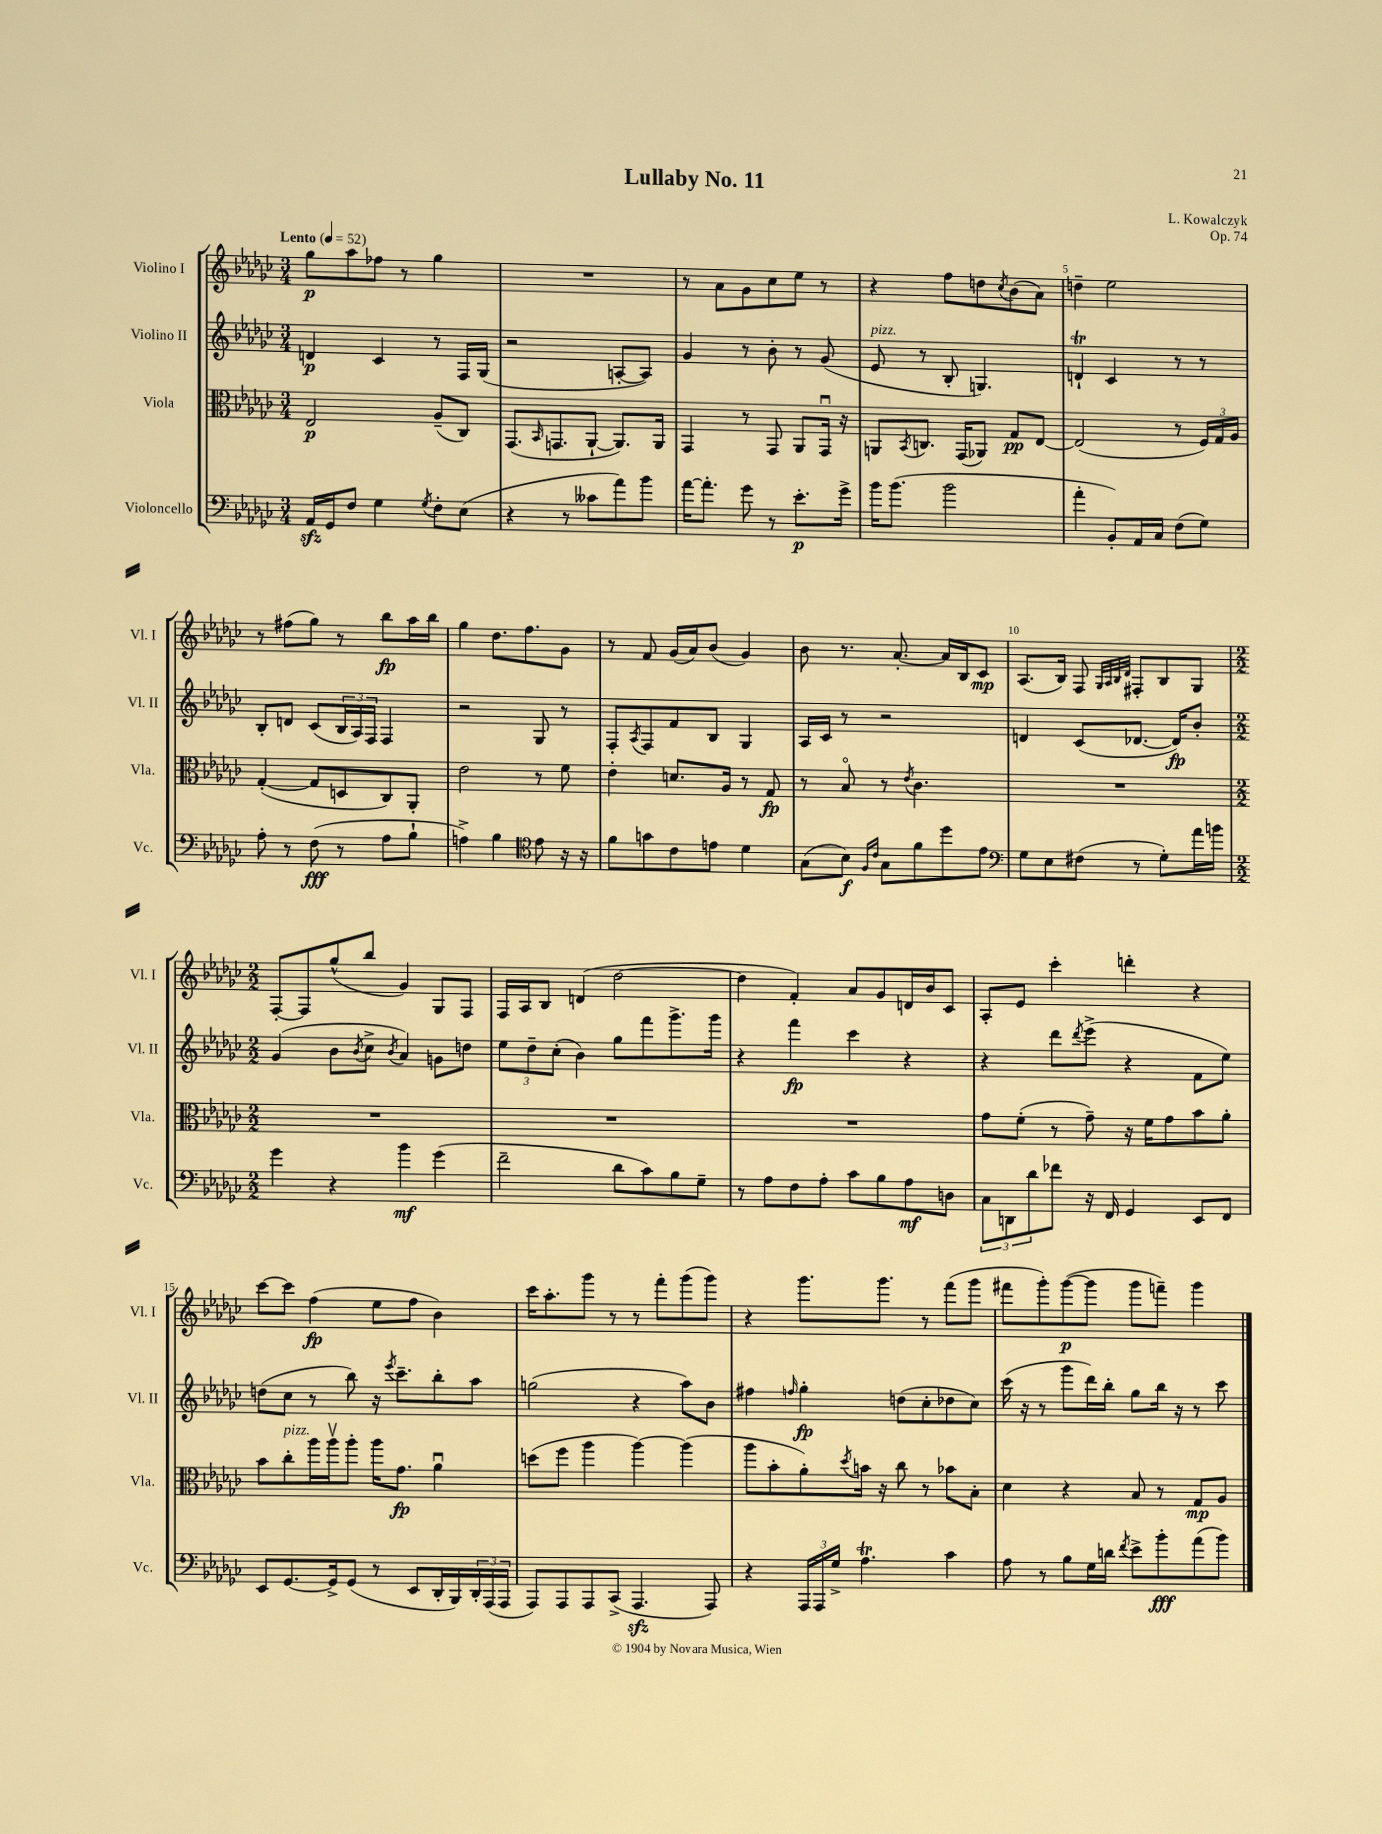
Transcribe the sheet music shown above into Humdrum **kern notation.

**kern	**dynam	**kern	**dynam	**kern	**dynam	**kern	**dynam
*part4	*part4	*part3	*part3	*part2	*part2	*part1	*part1
*staff4	*staff4	*staff3	*staff3	*staff2	*staff2	*staff1	*staff1
*I"Violoncello	*	*I"Viola	*	*I"Violino II	*	*I"Violino I	*
*I'Vc.	*	*I'Vla.	*	*I'Vl. II	*	*I'Vl. I	*
*clefF4	*	*clefC3	*	*clefG2	*	*clefG2	*
*k[b-e-a-d-g-c-]	*	*k[b-e-a-d-g-c-]	*	*k[b-e-a-d-g-c-]	*	*k[b-e-a-d-g-c-]	*
*M3/4	*	*M3/4	*	*M3/4	*	*M3/4	*
*MM52	*	*MM52	*	*MM52	*	*MM52	*
=1	=1	=1	=1	=1	=1	=1	=1
!	!	!	!	!	!	!LO:TX:a:B:t=Lento	!
16AA-zz/LL	.	2E-/	p	4dn/	p	8gg-\L	p
16GG-/J	.	.	.	.	.	.	.
8F/J	.	.	.	.	.	8aa-\	.
4G-\	.	.	.	4c-/	.	8ff-X\J	.
.	.	.	.	.	.	8r	.
8qG-/	.	.	.	.	.	.	.
8F'\L	.	(8A-~/L	.	8r	.	4gg-\	.
(8E-\J	.	8C-/J)	.	16F/LL	.	.	.
.	.	.	.	(16G-/JJ	.	.	.
=2	=2	=2	=2	=2	=2	=2	=2
4r	.	(8.GG-/L	.	2r	.	2.r	.
.	.	16qqBB-/	.	.	.	.	.
.	.	8.GGn/	.	.	.	.	.
8r	.	.	.	.	.	.	.
8c--X\L	.	[8AA-`/J	.	.	.	.	.
8a-\)	.	8.AA-/L])	.	[8An'/L	.	.	.
8b-\J	.	.	.	8A/J])	.	.	.
.	.	16AA-/Jk	.	.	.	.	.
=3	=3	=3	=3	=3	=3	=3	=3
[16a-\KL	.	4GG-/	.	4g-/	.	8r	.
8.a-'\J]	.	.	.	.	.	.	.
.	.	.	.	.	.	8a-\L	.
8g-\	.	8r	.	8r	.	8g-\	.
8r	.	8GG-/	.	8b-'\	.	8cc-\	.
8.e-'\L	p	8AA-/L	.	8r	.	8ee-\J	.
.	.	16GG-u/Jk	.	(8g-/	.	8r	.
16g-^\Jk	.	16r	.	.	.	.	.
=4	=4	=4	=4	=4	=4	=4	=4
!	!	!	!	!LO:TX:a:i:t=pizz.	!	!	!
16b-\KL	.	8AAn/L	.	8e-/	.	4r	.
(8.b-\J	.	.	.	.	.	.	.
.	.	8qBB-/	.	.	.	.	.
.	.	8.Cn/J	.	8r	.	.	.
2b-\	.	.	.	8B-'/	.	8ff\L	.
.	.	(16GG-/KL	.	.	.	.	.
.	.	8AA-X/J)	.	4.Gn/)	.	8ddn\	.
.	.	.	.	.	.	8qcc-/	.
.	.	8G-/L	pp	.	.	(8b-\	.
.	.	[8E-/J	.	.	.	8a-\J)	.
=5	=5	=5	=5	=5	=5	=5	=5
4a-'\	.	(2E-/]	.	4dnt`/	.	4ddn~\	.
8BB-'/L)	.	.	.	4c-/	.	2ee-\	.
16AA-/L	.	.	.	.	.	.	.
16C-/JJ	.	.	.	.	.	.	.
(8F\L	.	8r	.	8r	.	.	.
8G-\J)	.	24F/LL)	.	8r	.	.	.
.	.	24G-/	.	.	.	.	.
.	.	24A-/JJ	.	.	.	.	.
!!LO:LB:g=z
=6	=6	=6	=6	=6	=6	=6	=6
8A-'\	.	([4G-'/	.	8B-'/L	.	8r	.
8r	.	.	.	8dn/J	.	(8ff#X\L	.
(8F\	fff	8G-/L]	.	(8c-/L	.	8gg-\J)	.
8r	.	8Dn/	.	24B-/L	.	8r	.
.	.	.	.	24A-/)	.	.	.
.	.	.	.	24F/JJ	.	.	.
8A-\L	.	8C-/)	.	4F/	.	8bb-\L	fp
8B-`\J	.	8AA-'/J	.	.	.	16aa-\L	.
.	.	.	.	.	.	16bb-\JJ	.
=7	=7	=7	=7	=7	=7	=7	=7
4An^\)	.	2e-\	.	2r	.	4gg-\	.
4B-\	.	.	.	.	.	8.dd-\L	.
.	.	.	.	.	.	8.ff\	.
*clefC4	*	*	*	*	*	*	*
8e-\	.	8r	.	8G-/	.	.	.
16r	.	8f\	.	8r	.	8g-\J	.
16r	.	.	.	.	.	.	.
=8	=8	=8	=8	=8	=8	=8	=8
8f\L	.	4e-'\	.	8F'/L	.	8r	.
.	.	.	.	8qA-/	.	.	.
8gn\	.	.	.	8F/	.	8f/	.
8c-\	.	8.dn/L	.	8f/	.	(16g-/LL	.
.	.	.	.	.	.	16a-/J)	.
8en\J	.	.	.	8B-/J	.	(8b-/J	.
.	.	16A-/Jk	.	.	.	.	.
4d-\	.	8r	.	4G-/	.	4g-/)	.
.	.	8G-/	fp	.	.	.	.
=9	=9	=9	=9	=9	=9	=9	=9
(8G-\L	.	8r	.	16A-/LL	.	8b-\	.
.	.	.	.	16c-/JJ	.	.	.
8B-\J)	f	8B-/	.	8r	.	8.r	.
16qqF/LL	.	.	.	.	.	.	.
16qqc-/JJ	.	.	.	.	.	.	.
8G-\L	.	8r	.	2r	.	.	.
.	.	.	.	.	.	[8.a-'/	.
.	.	8qe-/	.	.	.	.	.
8f\	.	4.c-\	.	.	.	.	.
8dd-\	.	.	.	.	.	16a-/LL]	.
.	.	.	.	.	.	16B-/J	.
8e-\J	.	.	.	.	.	8c-/J	mp
=10	=10	=10	=10	=10	=10	=10	=10
*clefF4	*	*	*	*	*	*	*
8G-\L	.	2.r	.	4dn/	.	(8.A-/L	.
8E-\	.	.	.	.	.	.	.
.	.	.	.	.	.	16B-/Jk)	.
(8F#X\J	.	.	.	(8c-/L	.	8F/	.
.	.	.	.	.	.	32qqG-/LLL	.
.	.	.	.	.	.	32qqA-/	.
.	.	.	.	.	.	32qqB-/	.
.	.	.	.	.	.	32qqd-/JJJ	.
8r	.	.	.	[8.d-X/J	.	8F#X'/L	.
8G-'\L)	.	.	.	.	.	8B-/	.
.	.	.	.	16d-/KL])	fp	.	.
16a-\L	.	.	.	8b-'/J	.	8G-/J	.
16bn\JJ	.	.	.	.	.	.	.
!!LO:LB:g=z
=11	=11	=11	=11	=11	=11	=11	=11
*M2/2	*	*M2/2	*	*M2/2	*	*M2/2	*
4g-\	.	1r	.	(4g-/	.	[8F'/L	.
.	.	.	.	.	.	8F/]	.
4r	.	.	.	8b-\L	.	(8gg-^^/	.
.	.	.	.	8qb-/	.	.	.
.	.	.	.	8cc-^\J	.	8bb-/J	.
.	.	.	.	8qb-/	.	.	.
4b-\	mf	.	.	4a-/)	.	4g-/)	.
(4g-\	.	.	.	8gn\L	.	8G-/L	.
.	.	.	.	8ddn\J	.	8F/J	.
=12	=12	=12	=12	=12	=12	=12	=12
2f~\	.	1r	.	12ee-\L	.	16F/LL	.
.	.	.	.	.	.	16A-/J	.
.	.	.	.	12dd-~\	.	.	.
.	.	.	.	.	.	8B-/J	.
.	.	.	.	(12cc-'\J	.	.	.
.	.	.	.	4b-\)	.	(4dn/	.
8d-\L	.	.	.	8gg-\L	.	[2dd-\	.
8c-\)	.	.	.	8fff\	.	.	.
8B-\	.	.	.	8.ggg-^\	.	.	.
8G-~\J	.	.	.	.	.	.	.
.	.	.	.	16ggg-\Jk	.	.	.
=13	=13	=13	=13	=13	=13	=13	=13
8r	.	1r	.	4r	.	4dd-\]	.
8A-\L	.	.	.	.	.	.	.
8F\	.	.	.	4fff\	fp	4f'/)	.
8A-'\J	.	.	.	.	.	.	.
8c-\L	.	.	.	4ccc-\	.	8a-/L	.
8B-\	.	.	.	.	.	8g-/	.
8A-\	mf	.	.	4r	.	16dn/L	.
.	.	.	.	.	.	16b-/J	.
8Dn\J	.	.	.	.	.	8c-/J	.
=14	=14	=14	=14	=14	=14	=14	=14
12C-\L	.	8g-\L	.	4r	.	8A-'/L	.
12DDn\	.	.	.	.	.	.	.
.	.	(8f'\J	.	.	.	8e-/J	.
12d-\	.	.	.	.	.	.	.
8f-X\J	.	8r	.	8ddd-\L	.	4ccc-'\	.
.	.	.	.	8qddd-/	.	.	.
16r	.	8g-~\)	.	(8eee-^\J	.	.	.
16FF/	.	.	.	.	.	.	.
4GG-/	.	16r	.	4r	.	4dddn'\	.
.	.	16f\KL	.	.	.	.	.
.	.	8g-\	.	.	.	.	.
8EE-/L	.	8b-\	.	8f\L	.	4r	.
8FF/J	.	8a-'\J	.	8ee-\J)	.	.	.
!!LO:LB:g=z
=15	=15	=15	=15	=15	=15	=15	=15
8EE-/L	.	8b-\L	.	(8ddn\L	.	[8ccc-\L	.
!	!	!LO:TX:a:i:t=pizz.	!	!	!	!	!
[8.GG-/	.	8cc-'\	.	8cc-\J	.	8ccc-\J]	.
.	.	16aa-\L	.	8r	.	(4ff\	fp
16GG-^/k]	.	16aa-v\J	.	.	.	.	.
(8GG-/J	.	8aa-'\J	.	8bb-\)	.	.	.
8r	.	16aa-\KL	.	16r	.	8ee-\L	.
.	.	.	.	8qeee-/	.	.	.
.	.	8.g-\J	fp	8.ccc-~\L	.	.	.
8EE-/L	.	.	.	.	.	8ff\J	.
16DD-'/L	.	4a-u\	.	8bb-'\	.	4b-\)	.
16BBB-/)	.	.	.	.	.	.	.
24DD-'/	.	.	.	8aa-\J	.	.	.
(24AAA-/	.	.	.	.	.	.	.
24AAA-/JJ	.	.	.	.	.	.	.
=16	=16	=16	=16	=16	=16	=16	=16
8AAA-/L)	.	(8ddn\L	.	(2ggn\	.	16ccc-\KL	.
.	.	.	.	.	.	8.aa-'\	.
8AAA-/	.	8ff\J	.	.	.	.	.
8AAA-/	.	4aa-\	.	.	.	8ggg-\J	.
(8CC-^/J	.	.	.	.	.	8r	.
4.AAA-zz/	.	[4aa-\)	.	4r	.	8r	.
.	.	.	.	.	.	8fff'\L	.
.	.	(4aa-\]	.	8aa-\L)	.	(8ggg-\	.
8AAA-/)	.	.	.	8b-\J	.	8ggg-\J)	.
=17	=17	=17	=17	=17	=17	=17	=17
4r	.	8aa-\L	.	4ff#X\	.	4r	.
.	.	8b-'\	.	.	.	.	.
.	.	.	.	16qqffn/	.	.	.
24AAA-/LL	.	8a-'\)	.	4gg-'\	fp	8.ggg-\L	.
24AAA-/	.	.	.	.	.	.	.
24G-^/JJ	.	.	.	.	.	.	.
.	.	8qdd-/	.	.	.	.	.
4.A-T\	.	16bn\Jk	.	.	.	.	.
.	.	16r	.	.	.	8.ggg-\J	.
.	.	8cc-\	.	(8ddn\L	.	.	.
.	.	8r	.	8cc-'\	.	8r	.
4c-\	.	8b-X\L	.	8dd-X\	.	(8fff\L	.
.	.	8B-'\J	.	8cc-\J)	.	8ggg-\J	.
=18	=18	=18	=18	=18	=18	=18	=18
8A-\	.	4d-\	.	(16ccc-\	.	8fff#X\L	.
.	.	.	.	16r	.	.	.
8r	.	.	.	8r	.	8ggg-'\)	.
8B-\L	.	4r	.	8ggg-\L	.	([8ggg-\	p
16G-\L	.	.	.	16ddd-\L)	.	8ggg-\J]	.
16dn\JJ	.	.	.	16bb-'\JJ	.	.	.
8qf/	.	.	.	.	.	.	.
8e-^\L	.	8B-/	.	8gg-\L	.	8ggg-\L	.
8b-'\	fff	8r	.	16bb-\Jk	.	8fffn~\J)	.
.	.	.	.	16r	.	.	.
(8a-\	.	8G-/L	mp	8r	.	4ggg-\	.
8b-\J)	.	8A-/J	.	8ccc-\	.	.	.
==	==	==	==	==	==	==	==
*-	*-	*-	*-	*-	*-	*-	*-
